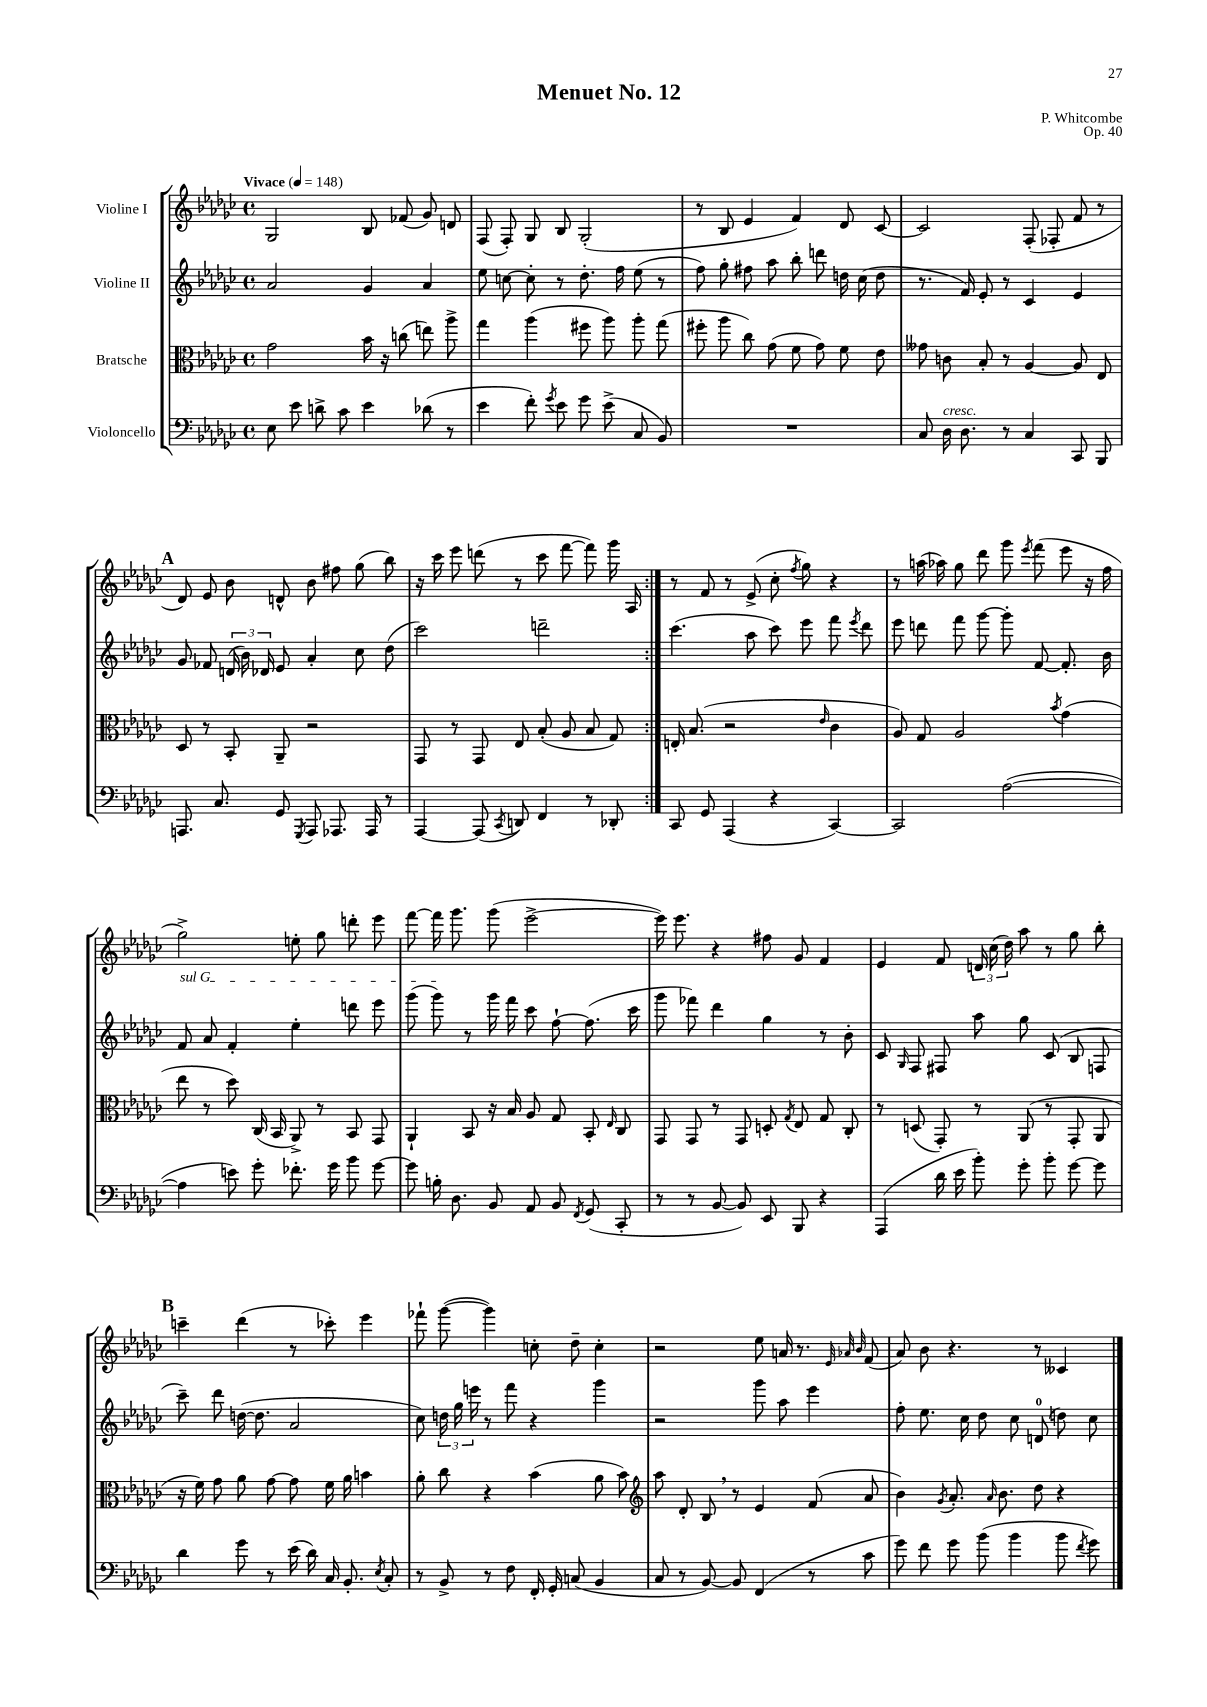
\header { title = "Menuet No. 12" composer = "P. Whitcombe" opus = "Op. 40" }
<<
\new StaffGroup <<
\new Staff = "s0" \with { instrumentName = "Violine I" } {
    \clef treble \key ges \major \defaultTimeSignature \time 4/4 \tempo "Vivace" 4 = 148
    \autoBeamOff \repeat volta 2 { ges2 bes8 fes'8( ges'8) d'8 |
    f8( f8-.) ges8 bes8 ges2-.( |
    r8 bes8 ees'4 f'4) des'8 ces'8~ |
    ces'2 f8-.( fes8-. f'8 r8 |
    \mark \markup { \bold "A" } des'8) ees'8 bes'8 d'8-^ bes'8 fis''8 ges''8( bes''8) |
    r16 ces'''16 ees'''8 d'''8( r8 ces'''8 f'''8~ f'''8) ges'''16 aes16 | }
    r8 f'8 r8 ees'8->( ces''8-. \acciaccatura { f''8 } ges''8) r4 |
    r8 a''16( aes''16) ges''8 des'''8 ges'''8 \acciaccatura { ees'''8 } f'''8( ees'''8 r16 f''16 |
    ges''2->) e''8-. ges''8 d'''8-. ees'''8 |
    f'''8~ f'''16 ges'''8. ges'''8( ees'''2~-> |
    ees'''16) ees'''8. r4 fis''8 ges'8 f'4 |
    ees'4 f'8 \tuplet 3/2 { d'16 ces''16( des''16) } aes''8 r8 ges''8 bes''8-. |
    \mark \markup { \bold "B" } c'''4-- des'''4( r8 ces'''8-.) ees'''4 |
    fes'''8-! ges'''8~( ges'''4) c''8-. des''8-- c''4-. |
    r2 ees''8 a'16 r8. \grace { ees'32 aes'32 bes'32 } f'8( |
    aes'8) bes'8 r4. r8 ceses'4 \bar "|." |
}
\new Staff = "s1" \with { instrumentName = "Violine II" } {
    \clef treble \key ges \major \defaultTimeSignature \time 4/4
    \autoBeamOff \repeat volta 2 { aes'2 ges'4 aes'4 |
    ees''8 c''8~ c''8-. r8 des''8.-. f''16 ees''8( r8 |
    f''8) ges''8-. fis''8 aes''8 bes''8-. d'''8 d''16 ces''16( d''8 |
    r8. f'16) ees'8-. r8 ces'4 ees'4 |
    \mark \markup { \bold "A" } ges'8 fes'8 \tuplet 3/2 { d'16( bes'16) des'16 } ees'8 aes'4-. ces''8 des''8( |
    ces'''2) d'''2-- | }
    ces'''4.( aes''8 ces'''8) ees'''8 f'''8 \acciaccatura { ees'''8 } des'''8 |
    ees'''8 d'''8 f'''8 ges'''8~ ges'''8-. f'8~ f'8.-. bes'16 |
    \once \override TextSpanner.bound-details.left.text = \markup { \italic "sul G" } f'8\startTextSpan aes'8 f'4-. ees''4-. d'''8 ees'''8 |
    ges'''8( ges'''8\stopTextSpan) r8 ges'''16 f'''16 ces'''8 f''8~-! f''8.( ces'''16 |
    ges'''8 fes'''8) des'''4 ges''4 r8 bes'8-. |
    ces'8 \grace { ges16 } f8 fis8 aes''8 ges''8 ces'8( bes8 f8 |
    \mark \markup { \bold "B" } ces'''8--) des'''8 d''16~( d''8. aes'2 |
    ces''8) \tuplet 3/2 { d''16 ges''16 e'''16 } r8 f'''8 r4 ges'''4 |
    r2 ges'''8 aes''8 ees'''4 |
    f''8-. ees''8. ces''16 des''8 ces''8 d'8-0( d''8) ces''8 \bar "|." |
}
\new Staff = "s2" \with { instrumentName = "Bratsche" } {
    \clef alto \key ges \major \defaultTimeSignature \time 4/4
    \autoBeamOff \repeat volta 2 { ges'2 bes'16 r16 c''8( e''8) aes''8-> |
    ges''4 aes''4( fis''8 aes''8) aes''8-. ges''8( |
    fis''8-. aes''8 ces''8) ges'8( f'8 ges'8) f'8 ees'8 |
    geses'8 c'8 bes8-. r8 aes4~ aes8 ees8 |
    \mark \markup { \bold "A" } des8 r8 bes,8-. aes,8-- r2 |
    ges,8 r8 ges,8 ees8 bes8-.( aes8 bes8 ges8) | }
    e16-. bes8.( r2 \grace { ees'16 } ces'4 |
    aes8) ges8 aes2 \acciaccatura { bes'8 } ges'4( |
    ees''8 r8 des''8) ces16( bes,16 aes,8->) r8 bes,8 ges,8 |
    aes,4-! bes,8 r16 bes16 aes8 ges8 bes,8-. \grace { ees16 } ces8 |
    ges,8 ges,8 r8 ges,8 d8-. \acciaccatura { ges8 } ees8 ges8 ces8-. |
    r8 d8( ges,8-.) r8 aes,8( r8 ges,8-. aes,8 |
    \mark \markup { \bold "B" } r16 f'16) ges'8 aes'8 ges'8~ ges'8 f'16 aes'16 b'4 |
    aes'8-. ces''8 r4 bes'4( aes'8 bes'8) |
    \clef treble aes''8 des'8-. bes8 \breathe r8 ees'4 f'8( aes'8 |
    bes'4) \acciaccatura { ges'8 } aes'8.-. \grace { aes'16 } bes'8. des''8 r4 \bar "|." |
}
\new Staff = "s3" \with { instrumentName = "Violoncello" } {
    \clef bass \key ges \major \defaultTimeSignature \time 4/4
    \autoBeamOff \repeat volta 2 { ees8 ees'8 d'8-> ces'8 ees'4 des'8( r8 |
    ees'4 f'8-.) \acciaccatura { ges'8 } ees'8 ges'8 ees'8->( ces8 bes,8) |
    R1 |
    ces8 des16^\markup { \italic "cresc." } des8. r8 ces4 ces,8 bes,,8 |
    \mark \markup { \bold "A" } a,,8. ces8. ges,8 \acciaccatura { ges,,8 } a,,8 aes,,8. aes,,16 r8 |
    aes,,4~ aes,,8( \acciaccatura { ces,8 } d,8) f,4 r8 des,8-. | }
    ces,8 ges,8 aes,,4( r4 ces,4~) |
    ces,2 aes2~( |
    aes4 e'8) ges'8-. fes'8.-. ges'16 bes'8 ges'8~ |
    ges'8 b16-. des8. bes,8 aes,8 bes,8 \acciaccatura { f,8 } ges,8( ces,8-. |
    r8 r8 bes,8~ bes,8) ees,8 bes,,8 r4 |
    aes,,4( des'16 ees'16 bes'8-.) ges'8-. bes'8-. ges'8~ ges'8 |
    \mark \markup { \bold "B" } des'4 ges'8 r8 ees'16( des'16) ces16 bes,8.-. \acciaccatura { ees8 } ces8-. |
    r8 bes,8-> r8 f8 f,16-. ges,16-. c8( bes,4 |
    ces8 r8 bes,8~) bes,8 f,4( r8 ces'8 |
    ges'8) f'8 ges'8 bes'8( bes'4 bes'8 \acciaccatura { f'8 } ges'8) \bar "|." |
}
>>
>>
\layout { \context { \Score \remove "Bar_number_engraver" } }
